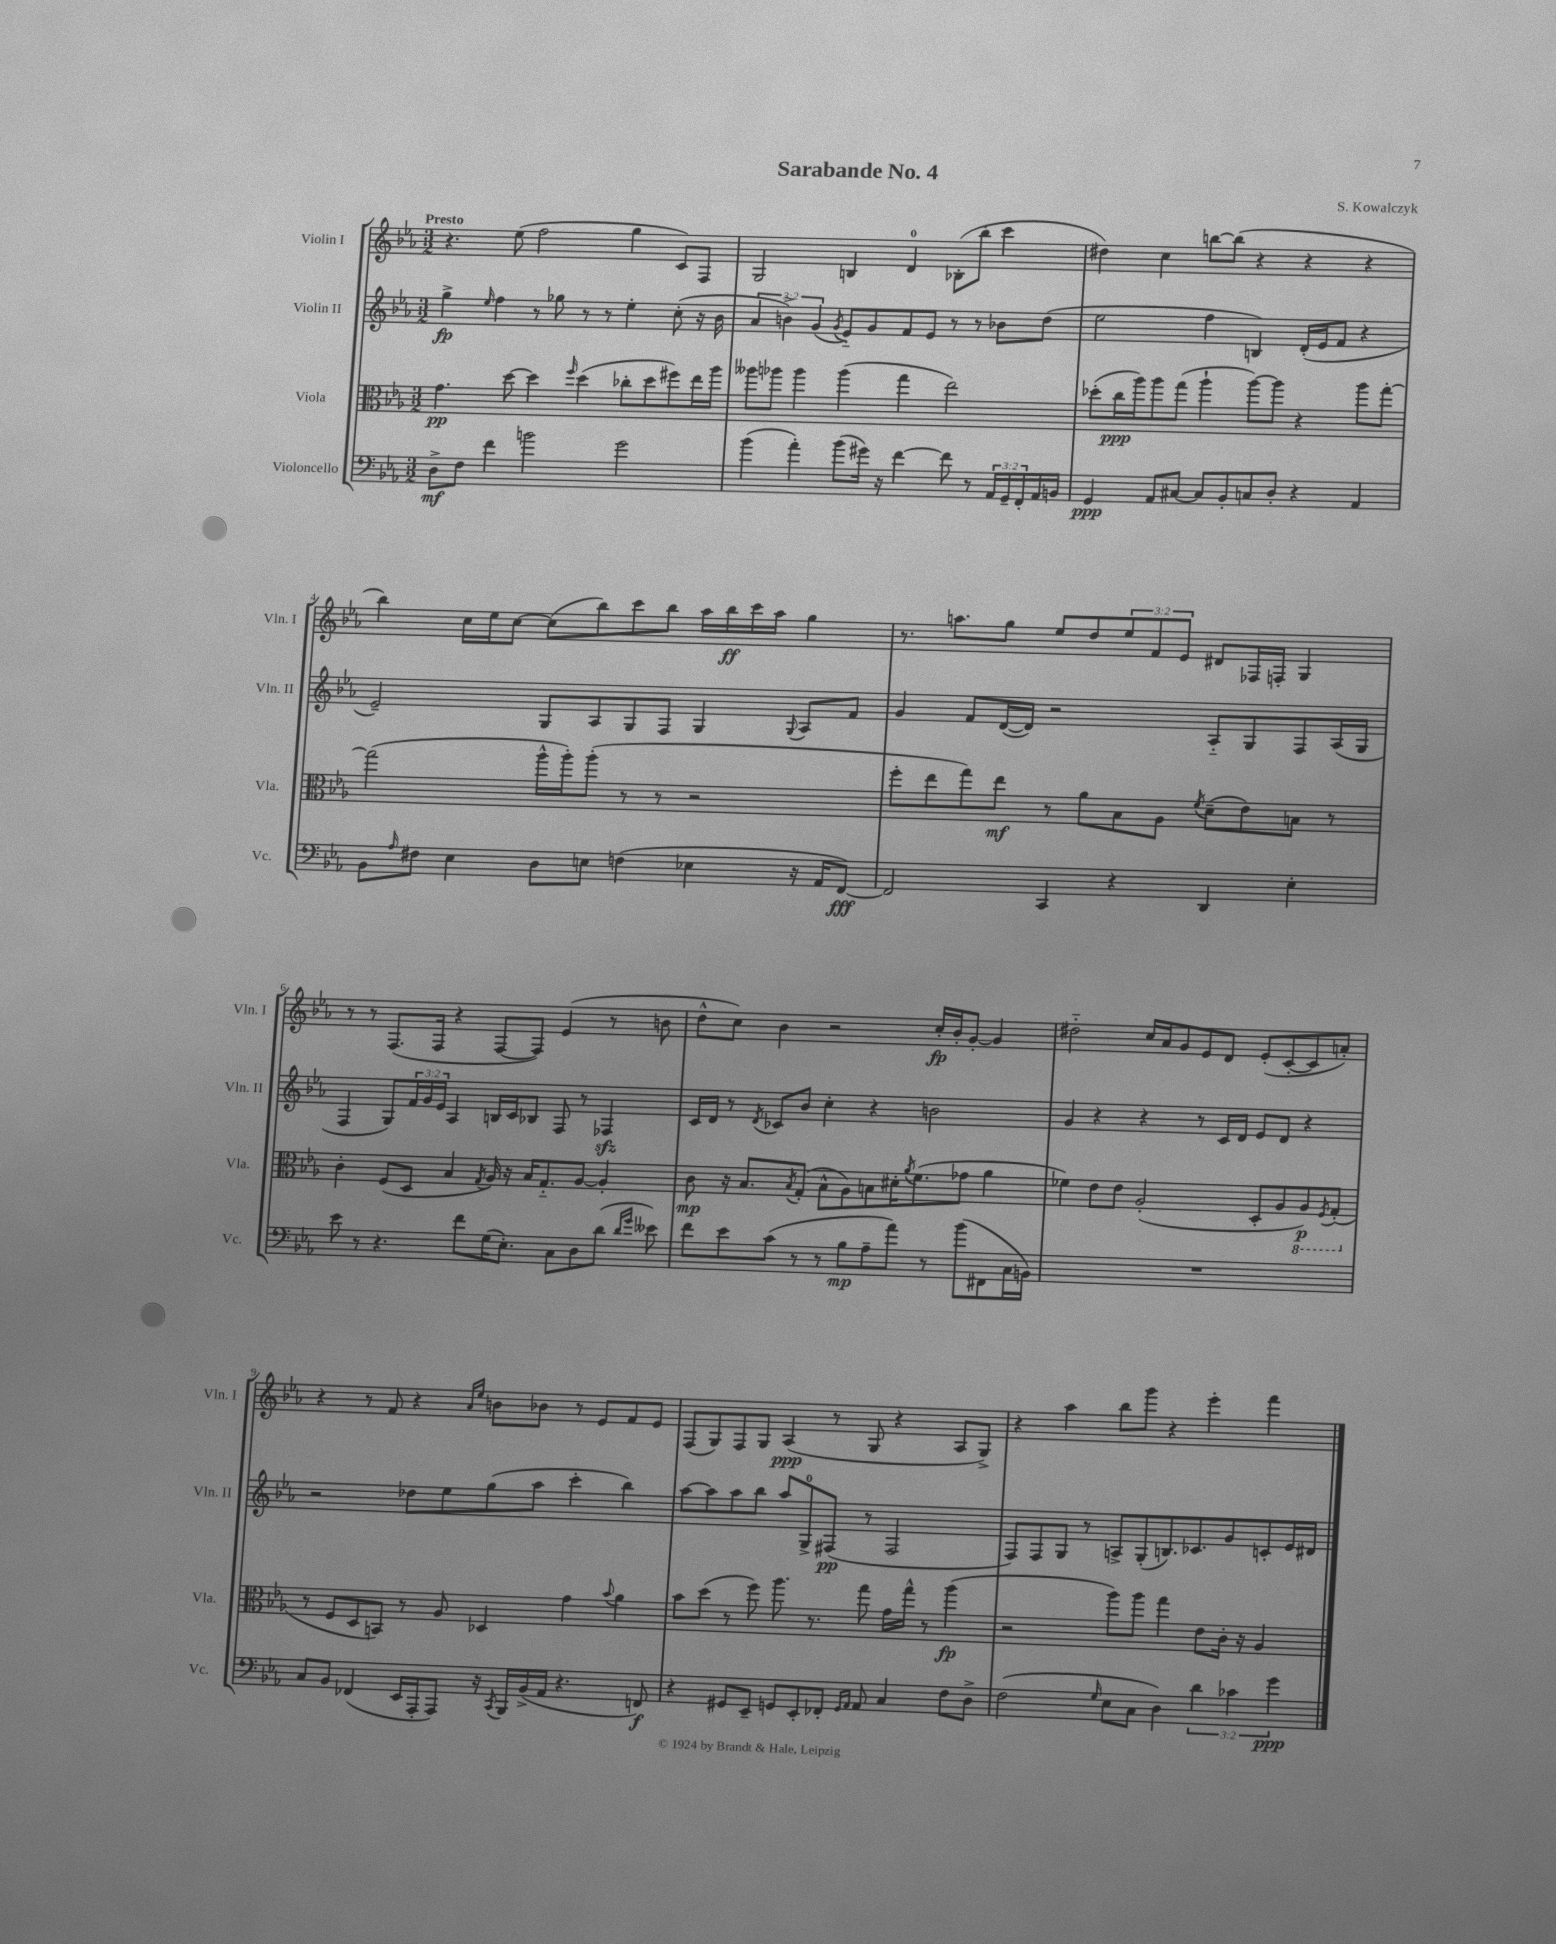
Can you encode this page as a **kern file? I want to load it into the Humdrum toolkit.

**kern	**kern	**kern	**kern
*staff4	*staff3	*staff2	*staff1
*clefF4	*clefC3	*clefG2	*clefG2
*k[b-e-a-]	*k[b-e-a-]	*k[b-e-a-]	*k[b-e-a-]
*M3/2	*M3/2	*M3/2	*M3/2
8D^	4.g	4gg^	4.r
8F	.	.	.
.	.	16qqee-	.
4f	.	4ff	.
.	[8dd	.	(8ee-
2b	4dd]	8r	2ff
.	.	8gg-	.
.	16qqff	.	.
.	(4dd	8r	.
.	.	8r	.
2g	8cc-'	4ee-'	4gg
.	8dd	.	.
.	8ff#)	(8cc'	8c)
.	16ee-	16r	8F
.	16aa-	16b-	.
=	=	=	=
(4b-	8aa--	6a-	2G
.	8aa-	.	.
.	.	6b^)	.
4a-')	4aa-	.	.
.	.	(6g	.
.	.	8qg	.
(8b-	(4aa-	8e-'~)	4B
16g#)	.	8g	.
16r	.	.	.
[4f	4gg	8f	4d
.	.	8e-	.
8f]	2ee-)	8r	(8B-'
8r	.	8r	8bb-'
24AA-	.	8b-	4ccc
24GG~	.	.	.
24FF'	.	.	.
16AA-	.	(8dd	.
16BB	.	.	.
=	=	=	=
4GG	(8dd-'	2ee-	4dd#)
.	16cc	.	.
.	16aa-)	.	.
8AA-	8aa-	.	4cc
[8C#	(8gg	.	.
8C#]	4aa-`	4ff	[8bb
8BB-'	.	.	(8bb]
8C	[8aa-)	4B)	4r
8D'	8aa-]	.	.
4r	4r	(16d'	4r
.	.	16e-	.
.	.	8f	.
4AA-	8aa-	4r	4r
.	[8gg'	.	.
=	=	=	=
8BB-	(2gg]	2e-~)	4bb-)
16qqA-	.	.	.
8F#	.	.	.
4E-	.	.	16cc
.	.	.	16ee-
.	.	.	[8cc
8D	16aa-^^	8G	(8cc]
.	16aa-')	.	.
8E	(8aa-'	8A-	8bb-)
(4F	8r	8G	8ccc
.	8r	8F	8bb-
4E-	2r	4G	16aa-
.	.	.	16bb-
.	.	.	16ccc
.	.	.	16aa-
.	.	8qqG	.
16r	.	8A-	4gg
16AA-	.	.	.
[8FF)	.	8f	.
=	=	=	=
2FF]	8ff'	4g	8.r
.	8ee-	.	.
.	.	.	8.aa
.	8gg)	8f	.
.	8ee-	([16d	8gg
.	.	16d])	.
4CC	8r	2r	8ee-
.	8a-	.	8dd
4r	8B-	.	12ee-
.	.	.	12f
.	8A-	.	.
.	.	.	12e-
.	8qf	.	.
4DD	(8d~	8A-'~	8d#
.	8e-)	8G	16F-
.	.	.	16F'
4E-'	8B	8F	4G
.	8r	(16A-	.
.	.	16G	.
=	=	=	=
8e-	4c'	4F	8r
8r	.	.	8r
4.r	(8F	8G)	(8.F
.	8D	24f	.
.	.	24g	.
.	.	.	16F
.	.	24e-	.
.	4B-	4A-	4r
8f	.	.	.
.	8qG	.	.
(16G	16A-)	16B	[8F
8.E-')	16r	16c	.
.	16B-	8B-	8F])
.	8.G'~	.	.
8C	.	8F	(4e-
8D	[8A-	8r	.
(8d	4A-']	4F-	8r
16qqd	.	.	.
16qqg	.	.	.
8e--)	.	.	8b
=	=	=	=
8f	8c	16c	8dd^^
.	.	16d	.
8e-	16r	8r	8cc)
.	8.B-	.	.
.	.	8qd	.
(8c	.	8c-	4b-
.	8qB-	.	.
8r	(8G'	8b-	.
8r	8B-^^	4cc'	2r
8B-	8A-)	.	.
8A-~	8B	4r	.
8a-)	16d#'	.	.
.	8qa-	.	.
.	(8.f	.	.
8r	.	2b	16cc'
.	.	.	16b-'
(8b-	8g-	.	[8g'
8FF#	4a-	.	4g]
16C	.	.	.
16BB)	.	.	.
=	=	=	=
1.r	4f-)	4g	2dd#'~
.	8e-	4r	.
.	8e-	.	.
.	(2A-'	4r	16cc
.	.	.	16a-
.	.	.	8g
.	.	8r	8e-
.	.	16c	8d
.	.	16d	.
.	8D'	8e-	(8e-'
.	8A-	8d	[8c'
.	8AA-)	4r	8c]
.	8qFF	.	.
.	(8GG'	.	8a')
=	=	=	=
8C	8r	2r	4r
8BB-	8F	.	.
(4FF-	8D	.	8r
.	8BB)	.	8f
16EE-	8r	8dd-	4r
16AAA-'	.	.	.
8AAA-)	8A-	8ee-	.
.	.	.	16qqa-
.	.	.	16qqee-
16r	4D-	(8gg	8b
8qCC	.	.	.
16BBB-	.	.	.
(16BB-^	.	8aa-	8b-
16AA-	.	.	.
4.r	4g	4ccc'	8r
.	.	.	8e-
.	8qqb-	.	.
.	4a-	4bb-)	8f
8FF)	.	.	8e-
=	=	=	=
4r	8b-	[8aa-	(8F
.	(8dd	8aa-]	8G)
8GG#	8r	8aa-	8F
8EE-~	8ff)	8bb-	8G
8GG	8.aa-	8aa-	(4A-
8EE-'	.	8G^	.
.	8.r	.	.
8FF-'	.	(8F#	8r
16qqGG	.	.	.
16qqAA-	.	.	.
8AA-	8gg	8r	8G
4C	16g	2F#	4r
.	16gg^^	.	.
.	8r	.	.
8F	(4aa-	.	8A-
8D^	.	.	8G^)
=	=	=	=
(2F	2r	8F)	4r
.	.	8F	.
.	.	8G	4aa-
.	.	8r	.
16qqG	.	.	.
8E-	8aa-)	8A^	8bb-
8C	8aa-	(8G'	8ggg
4D)	4gg	8.B)	4r
.	.	8.c-	.
6d	8e-	.	4eee-'
.	16c'	8g	.
6c-	.	.	.
.	16r	.	.
.	4A-	8c'	4fff
6g	.	.	.
.	.	16e-	.
.	.	16d#	.
==	==	==	==
*-	*-	*-	*-
